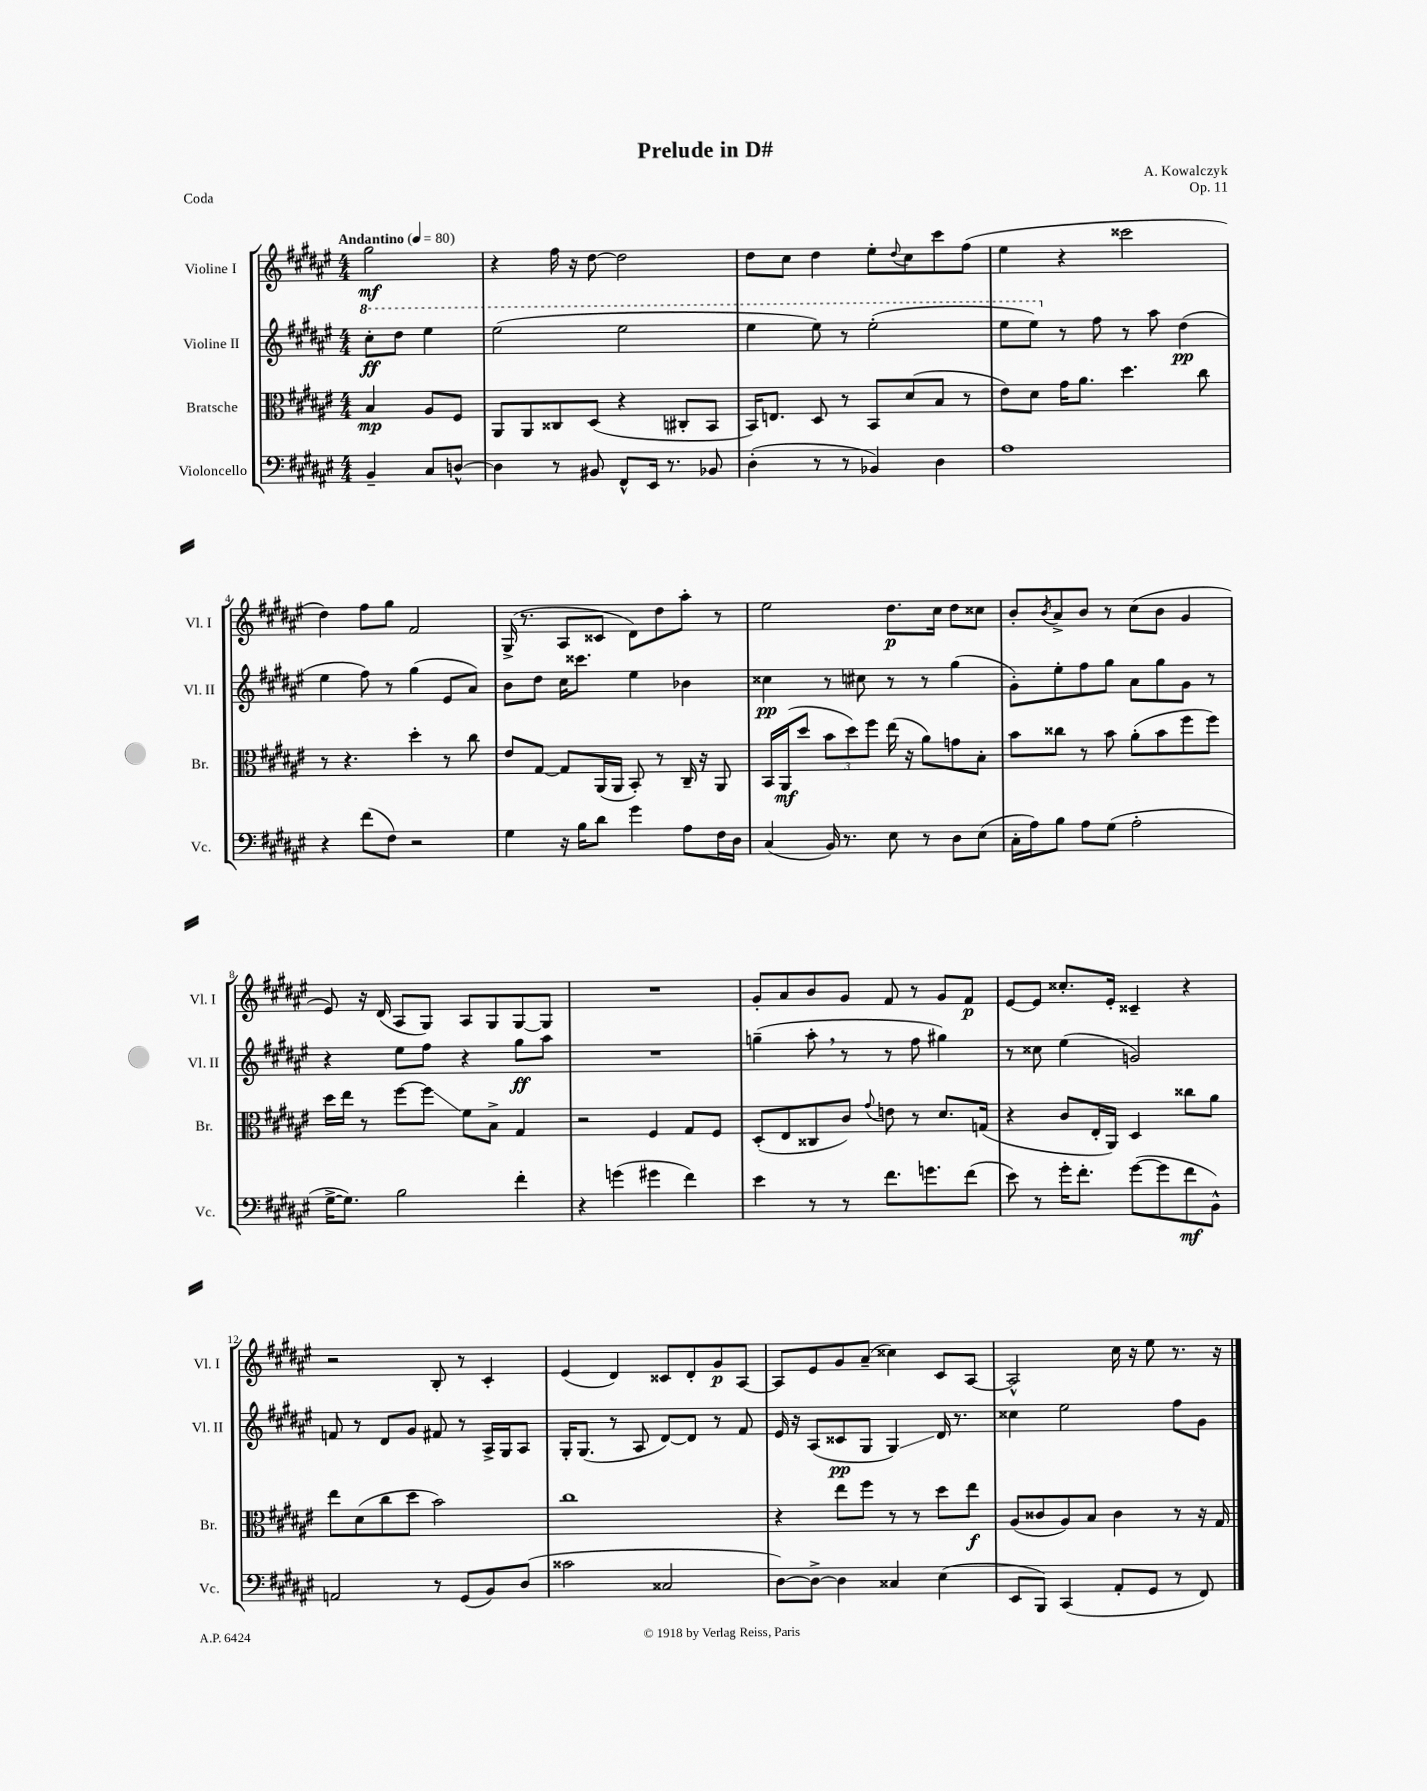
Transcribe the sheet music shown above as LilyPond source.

\header { title = "Prelude in D#" composer = "A. Kowalczyk" opus = "Op. 11" piece = "Coda" }
<<
\new StaffGroup <<
\new Staff = "s0" \with { instrumentName = "Violine I" shortInstrumentName = "Vl. I" } {
    \clef treble \key fis \major \numericTimeSignature \time 4/4 \partial 2 \tempo "Andantino" 4 = 80
    gis''2\mf |
    r4 fis''16 r16 dis''8~ dis''2 |
    dis''8 cis''8 dis''4 eis''8-. \appoggiatura { dis''8 } cis''8 cis'''8 fis''8( |
    eis''4 r4 cisis'''2 |
    dis''4) fis''8 gis''8 fis'2 |
    gis16->( r8. ais8 cisis'8 dis'8) dis''8 ais''8-. r8 |
    eis''2 dis''8.\p cis''16 dis''8 cisis''8 |
    b'8-. \acciaccatura { b'8 } ais'8-> b'8 r8 cis''8( b'8 gis'4 |
    eis'8) r16 dis'16( ais8 gis8) ais8 gis8 gis8~ gis8 |
    R1 |
    gis'8-. ais'8 b'8 gis'8 fis'8 r8 gis'8 fis'8\p |
    eis'8~ eis'8 cisis''8.-. eis'16-. cisis'4-- r4 |
    r2 b8-. r8 cis'4-. |
    eis'4( dis'4) cisis'8 dis'8-. gis'8\p ais8~ |
    ais8 eis'8 gis'8 ais'8--( cisis''4) cis'8 ais8~ |
    ais2-^ cis''16 r16 eis''8 r8. r16 \bar "|." |
}
\new Staff = "s1" \with { instrumentName = "Violine II" shortInstrumentName = "Vl. II" } {
    \clef treble \key fis \major \numericTimeSignature \time 4/4 \partial 2
    \ottava #1 cis'''8-.\ff dis'''8 eis'''4 |
    eis'''2( eis'''2 |
    eis'''4 eis'''8) r8 eis'''2-.( |
    eis'''8 eis'''8) \ottava #0 r8 fis''8 r8 ais''8 dis''4\pp( |
    eis''4 fis''8) r8 gis''4( eis'8 ais'8) |
    b'8 dis''8 cis''16 cisis'''8. eis''4 bes'4 |
    cisis''4\pp r8 cis''8 r8 r8 gis''4( |
    gis'8-.) eis''8-. fis''8 gis''8 ais'8 gis''8 gis'8 r8 |
    r4 eis''8 fis''8 r4 gis''8\ff ais''8 |
    R1 |
    g''4--( ais''8-. \breathe r8 r8 fis''8 gis''4) |
    r8 cisis''8 eis''4( g'2) |
    f'8 r8 dis'8 gis'8 fis'8 r8 ais16-> gis16 ais8 |
    gis16-. gis8.( r8 ais8 dis'8~) dis'8 r8 fis'8 |
    eis'16 r16 ais8( cisis'8\pp gis8 gis4\glissando) dis'16 r8. |
    cisis''4 eis''2 fis''8 gis'8 \bar "|." |
}
\new Staff = "s2" \with { instrumentName = "Bratsche" shortInstrumentName = "Br." } {
    \clef alto \key fis \major \numericTimeSignature \time 4/4 \partial 2
    b4\mp ais8 fis8 |
    ais,8 ais,8 cisis8 dis8( r4 cis8-. b,8 |
    b,16) e8. dis8 r8 b,8 dis'8( b8 r8 |
    eis'8) dis'8 gis'16 ais'8. dis''4. cis''8 |
    r8 r4. dis''4-. r8 cis''8 |
    eis'8 gis8~ gis8 ais,16( ais,16 b,8-.) r8 cis16-- r16 ais,8 |
    b,16 ais,16\mf( dis''8 \tuplet 3/2 { b'8 dis''8) fis''8 } eis''16( r16 ais'8) g'8 b8-. |
    b'8 cisis''8 r8 b'8 ais'8-.( b'8 fis''8 fis''8) |
    dis''16 eis''16 r8 fis''8~ fis''8\glissando fis'8 b8-> gis4 |
    r2 fis4 gis8 fis8 |
    dis8-.( eis8 cisis8 cis'8) \appoggiatura { gis'8 } e'8 r8 dis'8. g16( |
    r4 cis'8 eis16-. ais,16) dis4 cisis''8 ais'8 |
    eis''8 dis'8( cis''8 dis''8 b'2) |
    cis''1 |
    r4 eis''8 fis''8 r8 r8 dis''8 eis''8\f |
    ais8( cisis'8 ais8) b8 cisis'4 r8 r16 gis16 \bar "|." |
}
\new Staff = "s3" \with { instrumentName = "Violoncello" shortInstrumentName = "Vc." } {
    \clef bass \key fis \major \numericTimeSignature \time 4/4 \partial 2
    b,4-- cis8 d8~-^ |
    d4 r8 bis,8 fis,8-^ eis,16 r8. bes,8 |
    dis4-.( r8 r8 bes,4) dis4 |
    ais1 |
    r4 fis'8( fis8) r2 |
    gis4 r16 b16 dis'8 gis'4 ais8 fis16 dis16 |
    cis4( b,16) r8. eis8 r8 dis8 eis8( |
    cis16-. ais16) b8 ais8 gis8( ais2-. |
    gis16~-> gis8.) b2 fis'4-. |
    r4 g'4( gis'4 fis'4) |
    eis'4 r8 r8 fis'8. g'8. fis'8( |
    eis'8) r8 gis'16-. fis'8.-. gis'8~( gis'8 fis'8\mf b,8-^) |
    a,2 r8 gis,8( b,8) dis8( |
    cisis'2 cisis2 |
    dis8~) dis8~-> dis4 cisis4 eis4( |
    eis,8 b,,8) cis,4( ais,8-. gis,8 r8 fis,8) \bar "|." |
}
>>
>>
